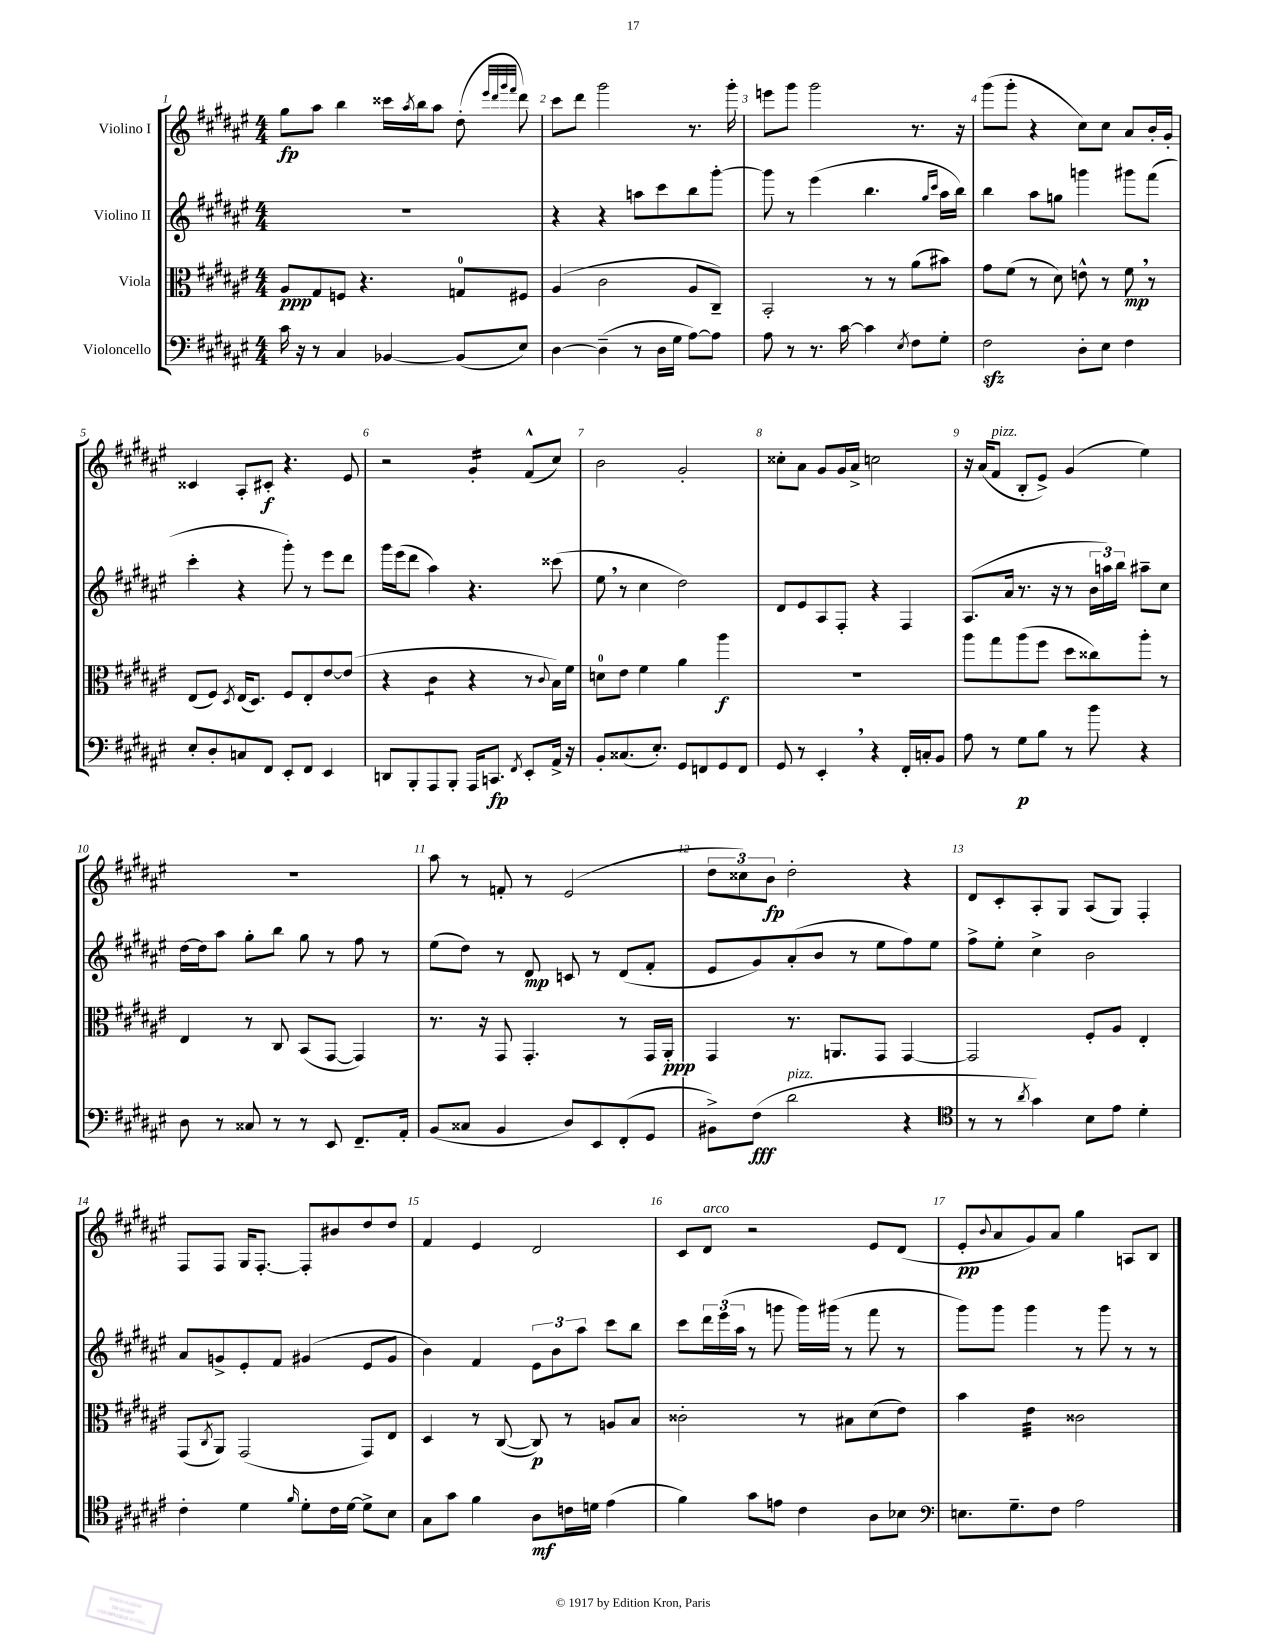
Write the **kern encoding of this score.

**kern	**kern	**kern	**kern
*staff4	*staff3	*staff2	*staff1
*clefF4	*clefC3	*clefG2	*clefG2
*k[f#c#g#d#a#e#]	*k[f#c#g#d#a#e#]	*k[f#c#g#d#a#e#]	*k[f#c#g#d#a#e#]
*M4/4	*M4/4	*M4/4	*M4/4
16c#\	8A#/L	1r	8gg#\L
16r	.	.	.
8r	8G#/	.	8aa#\J
4C#/	8F/J	.	4bb\
.	4.r	.	.
[4BB-/	.	.	16ccc##\LL
.	.	.	8qaa#/
.	.	.	16bb\J
.	.	.	8aa#\J
(8BB-/]L	8G/L	.	(8dd#'\
.	.	.	32qqeee#/LLL
.	.	.	32qqddd#/
.	.	.	32qqggg#/
.	.	.	32qqfff#/JJJ
8E#/J)	8F#/J	.	8ddd#\)
=	=	=	=
[4D#\	(4A#/	4r	8ccc#\L
.	.	.	8ddd#\J
(4D#~\]	2c#\	4r	2ggg#\
8r	.	8aa\L	.
16D#\LL	.	8ccc#\	.
16G#\JJ	.	.	.
[8A#\L)	8A#/L	8bb\	8.r
8A#\]J	8C#~/J)	[8ggg#'\J	.
.	.	.	16ggg#'\
=	=	=	=
8A#\	2BB'/	8ggg#\]	8eee\L
8r	.	8r	8ggg#\J
8.r	.	(4eee#\	2ggg#\
[16c#\	.	.	.
4c#\]	8r	4.bb\	.
.	8r	.	.
8qE#/	.	.	.
8F#\L	(8a#\L	.	8.r
.	.	16qqgg#/LL	.
.	.	16qqccc#/JJ	.
8G#'\J	8b#\J)	16aa#\LL	.
.	.	16bb\JJ)	16r
=	=	=	=
2F#\	8g#\L	4bb\	(8ggg#\L
.	(8f#\J	.	8ggg#'\J
.	8r	8aa#\L	4r
.	8d#\)	8gg\J	.
8D#'\L	8e^^\	4ggg\	8cc#\L)
8E#\J	8r	.	8cc#\J
4F#\	8f#\	8ggg#\L	8a#/L
.	8r	(8fff#\J	16b'/L
.	.	.	16g#'/JJ
=	=	=	=
8E#'/L	(8E#/L	4ccc#'\	4c##/
8D#'/	8F#/J)	.	.
.	8qD#/	.	.
8C/	(16E#/LK	4r	8A#'/L
.	8.D#/J)	.	.
8FF#/J	.	.	8c#'/J
8EE#'/L	8F#/L	8ggg#'\)	4.r
8FF#/J	8E#'/	8r	.
4EE#/	[8e#/	8eee#\L	.
.	(8e#/]J	8ddd#\J	8e#/
=	=	=	=
8DD/L	4r	16ggg#\LL	2r
.	.	(16eee#\J	.
8BBB'/	.	8ddd#\J	.
8AAA#/	4c#\	4aa#\)	.
8BBB'/J	.	.	.
16AAA#/LK	4r	4.r	4g#'/
8.CC/J	.	.	.
8qFF#/	.	.	.
8EE#'/L	8r	.	(8f#^^/L
.	8qqc#/	.	.
16AA#^/Jk	16B\LL)	(8ccc##\	8cc#/J)
16r	16f#\JJ	.	.
=	=	=	=
8BB'/L	8d\L	8ee#\	2b\
(8.C##/	8e#\J	8r	.
.	4f#\	4cc#\	.
8.E#'/J)	.	.	.
8GG#/L	4a#\	2dd#\)	2g#'/
8FF/	.	.	.
8GG#/	4aa#\	.	.
8FF/J	.	.	.
=	=	=	=
8GG#/	1r	8d#/L	8cc##'\L
8r	.	8e#/	8a#\J
4EE#'/	.	8A#/	8g#/L
.	.	8F#'/J	16g#/L
.	.	.	16a#^/JJ
4r	.	4r	2cc\
16FF#'/LL	.	4F#/	.
16C'/J	.	.	.
8BB/J	.	.	.
=	=	=	=
8A#\	8aa#\L	(8.A#/L	16r
.	.	.	(16a#/LK
8r	8gg#\	.	8f#/J
.	.	16a#/Jk	.
8G#\L	(8aa#\	8.r	8B'/L
8B\J	8ff#\J	.	8e#^/J)
.	.	16r	.
8r	8dd#\L	8r	(4g#/
8b\	8cc##\)	24b\LL	.
.	.	24aa\)	.
.	.	24bb\JJ	.
4r	8aa#'\J	8aa#~\L	4ee#\)
.	8r	8cc#\J	.
=	=	=	=
8D#\	4E#/	[16dd#\LL	1r
.	.	16dd#\]J	.
8r	.	8aa#\J	.
8C##/	8r	8gg#'\L	.
8r	8C#/	8bb\J	.
8r	(8BB/L	8gg#\	.
8EE#/	[8GG#/J	8r	.
8.FF#~/L	4GG#/])	8ff#\	.
.	.	8r	.
16AA#'/Jk	.	.	.
=	=	=	=
(8BB/L	8.r	(8ee#\L	8aa#\
8C##/J	.	8dd#\J)	8r
.	16r	.	.
4BB/	8GG#/	8r	8f'/
.	4.GG#'/	8d#/	8r
8D#/L)	.	8c/	(2e#/
8EE#/	.	8r	.
(8FF#'/	8r	(8d#/L	.
8GG#/J	16GG#/LL	8f#'/J	.
.	16AA#'/JJ	.	.
=	=	=	=
8BB#^\L)	4GG#/	8e#/L	12dd#\L
.	.	.	12cc##\)
(8F#\J	.	8g#/)	.
.	.	.	12b\J
2d#\	8.r	(8a#'/	2dd#'\
.	.	8b/J	.
.	8.AA/L	.	.
.	.	8r	.
.	8GG#/J	8ee#\L	.
4r	[4GG#/	8ff#\)	4r
.	.	8ee#\J	.
=	=	=	=
*clefC4	*	*	*
8r	2GG#/]	8ff#^\L	8d#/L
8r	.	8ee#'\J	8c#'/
8qa#/	.	.	.
4g#\)	.	4cc#^\	8A#'/
.	.	.	8G#/J
8B\L	8F#'/L	2b\	(8A#/L
8e#\J	8A#/J	.	8G#/J)
4d#'\	4E#'/	.	4F#'/
=	=	=	=
4c#'\	(8GG#/L	8a#/L	8F#/L
.	8qC#/	.	.
.	8AA#/J)	8g^/	8F#/J
4d#\	(2GG#/	8e#'/	16G#/LK
.	.	.	[8.F#'/J
.	.	8f#/J	.
16qqf#/	.	.	.
8d#'\L	.	(4g#/	8F#'/]L
16c#\L	.	.	8b#/
[16d#\JJ	.	.	.
8d#^\]L	8GG#/L)	8e#/L	8dd#/
8B\J	8E#/J	8g#/J	8dd#/J
=	=	=	=
8G#\L	4D#/	4b\)	4f#/
8g#\J	.	.	.
4f#\	8r	4f#/	4e#/
.	([8C#/	.	.
8A#\L	8C#/])	12e#\L	2d#/
.	.	12b\	.
16c\L	8r	.	.
.	.	12aa#\J	.
16d\JJ	.	.	.
(4e#\	8A/L	8ccc#\L	.
.	8B/J	8bb\J	.
=	=	=	=
4f#\)	2c##'\	8ccc#\L	8c#/L
.	.	24ddd#\L	8d#/J
.	.	(24eee#\	.
.	.	24aa#\JJ	.
8g#\L	.	8r	2r
8e\J	.	8ggg\	.
4c#\	8r	16ggg\LL)	.
.	.	(16ggg#\JJ	.
.	8B#\L	8r	.
8A#\L	(8d#\	8fff#\	8e#/L
8B-\J	8e#\J)	8r	(8d#/J
=	=	=	=
*clefF4	*	*	*
8.E\L	4b\	8ggg#\L)	8e#'/L
.	.	.	8qqb/
.	.	8ggg#\J	8a#/
8.G#~\	.	.	.
.	4e#\	4ggg#\	8g#/)
8F#\J	.	.	8a#/J
2A#\	2c##\	8r	4gg#\
.	.	8ggg#\	.
.	.	8r	8A/L
.	.	8r	8B/J
==	==	==	==
*-	*-	*-	*-
